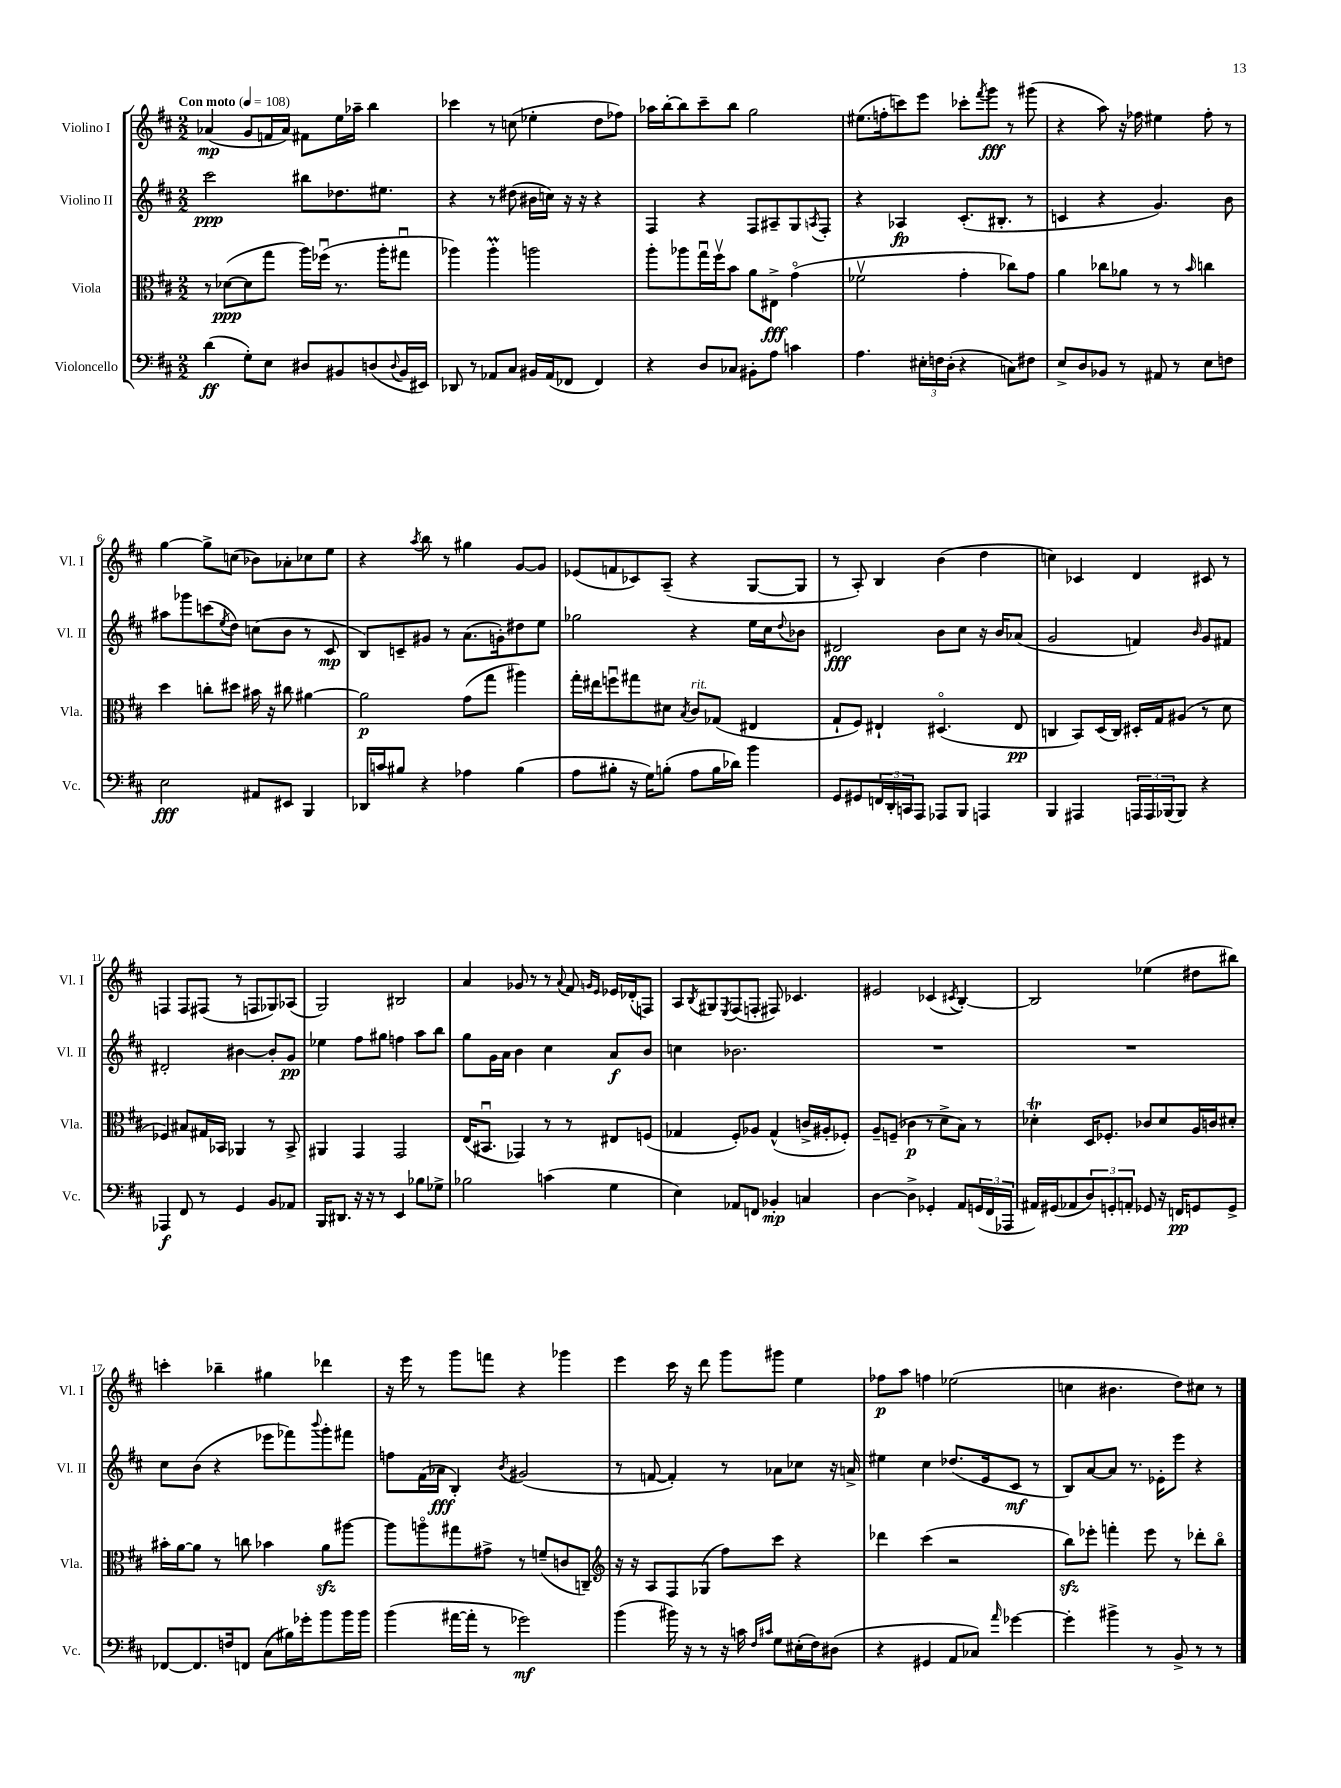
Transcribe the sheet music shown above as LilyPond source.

<<
\new StaffGroup <<
\new Staff = "s0" \with { instrumentName = "Violino I" shortInstrumentName = "Vl. I" } {
    \clef treble \key d \major \numericTimeSignature \time 2/2 \tempo "Con moto" 4 = 108
    aes'4\mp( g'8 f'16 aes'16) fis'8 e''16 aes''16-- b''4 |
    ces'''4 r8 c''8( ees''4-. d''8 fes''8) |
    aes''16 b''16~-. b''8 cis'''8-- b''8 g''2 |
    eis''8.( f''16-. c'''8) e'''8 ces'''8-. \acciaccatura { fis'''8 } g'''8\fff r8 gis'''8( |
    r4 a''8) r16 fes''16 eis''4 fes''8-. r8 |
    g''4~ g''8-> c''8( bes'8) aes'8-. ces''8 e''8 |
    r4 \acciaccatura { a''8 } b''8 r8 gis''4 g'8~ g'8 |
    ees'8( f'8 ces'8) a8--( r4 g8~ g8 |
    r8 a8-.) b4 b'4( d''4 |
    c''4) ces'4 d'4 cis'8 r8 |
    f4 f8 fis8( r8 f8 ges8) aes8( |
    g2) bis2 |
    a'4 ges'8 r8 r8 \appoggiatura { a'8 } fis'8 \grace { g'16 e'16 } ees'16 des'16-.( f8) |
    a8 \acciaccatura { b8 } gis8 \acciaccatura { e8 } fis8( f8-. fis8) ces'4. |
    eis'2 ces'4( \acciaccatura { cis'8 } b4~-.) |
    b2 ees''4( dis''8 bis''8) |
    c'''4-. bes''4-- gis''4 des'''4 |
    r16 e'''16 r8 g'''8 f'''8 r4 ges'''4 |
    e'''4 cis'''16 r16 d'''8 g'''8 gis'''8 e''4 |
    fes''8\p a''8 f''4 ees''2( |
    c''4 bis'4. d''8) cis''8 r8 \bar "|." |
}
\new Staff = "s1" \with { instrumentName = "Violino II" shortInstrumentName = "Vl. II" } {
    \clef treble \key d \major \numericTimeSignature \time 2/2
    cis'''2\ppp bis''8 des''8. eis''8. |
    r4 r8 dis''8( bis'16 c''16) r16 r16 r4 |
    fis4 r4 fis8 ais8-- g8 \acciaccatura { a8 } fis8-. |
    r4 aes4\fp cis'8.-.( bis8.-. r8 |
    c'4 r4 g'4.) b'8 |
    ais''8 ges'''8 c'''8( \acciaccatura { e''8 } d''8) c''8( b'8 r8 cis'8\mp |
    b8) c'8-- gis'8 r8 a'8.( g'16-.) dis''8 e''8 |
    ges''2 r4 e''16 cis''16 \appoggiatura { d''8 } bes'8 |
    dis'2\fff b'8 cis''8 r16 b'16 aes'8( |
    g'2 f'4) \grace { b'16 } g'8 fis'8 |
    dis'2-. bis'4~ bis'8-. g'8\pp |
    ees''4 fis''8 gis''8 f''4 a''8 b''8 |
    g''8 g'16 a'16 b'4 cis''4 a'8\f b'8 |
    c''4 bes'2. |
    R1 |
    R1 |
    cis''8 b'8( r4 ees'''8 fes'''8) \appoggiatura { b'''8 } g'''8-. fis'''8 |
    f''8 fis'16( aes'16\fff b4-.) \acciaccatura { b'8 } gis'2( |
    r8 f'8~ f'4-.) r8 aes'8 ces''8 r16 a'16-> |
    eis''4 cis''4 des''8.( e'16 cis'8\mf r8 |
    b8) a'8~ a'8 r8. ees'16-. e'''8 r4 \bar "|." |
}
\new Staff = "s2" \with { instrumentName = "Viola" shortInstrumentName = "Vla." } {
    \clef alto \key d \major \numericTimeSignature \time 2/2
    r8 des'8~\ppp( des'8 g''8 a''16) fes''16\downbow( r8. a''16-. gis''8\downbow |
    aes''4) aes''4-.\prall a''2 |
    a''8-. aes''8 g''16\downbow fis''16\upbow b'8 a'8 eis8->\fff g'4\flageolet( |
    fes'2\upbow g'4-. ces''8) g'8 |
    a'4 ces''8 aes'8 r8 r8 \grace { b'16 } c''4 |
    d''4 c''8-. dis''8 bis'16 r16 cis''8 ais'4~ |
    ais'2\p g'8( g''8 ais''4) |
    g''16-. eis''16 f''8\downbow gis''8 dis'8 \acciaccatura { b8 } cis'8^\markup { \italic "rit." } ges8( eis4 |
    g8-! fis8) eis4-! dis4.\flageolet( eis8\pp |
    c4 b,8) d16( c16) dis16-. g16 ais8( r8 d'8 |
    fes4) bis8 gis16 bes,16 aes,4 r8 bes,8-> |
    ais,4 g,4 g,2 |
    e16( bis,8.\downbow ges,4) r8 r8 eis8 f8( |
    ges4 fis8-.) aes8 ges4-^( c'16-> ais16-. fes8-.) |
    a8-- f8--( ces'4\p r8 d'8-> b8) r8 |
    des'4-.\trill d16 fes8.-. ces'8 des'8 a16 c'16 dis'8-. |
    bis'16-. a'16~ a'8 r8 c''8 bes'4 a'8\sfz ais''8~ |
    ais''8 a''8\flageolet gis''8 gis'8-> r8 f'8--( c'8 c8--) |
    \clef treble r16 r16 a8 fis8 ges8( fis''8) cis'''8 r4 |
    des'''4 cis'''4( r2 |
    b''8\sfz) ees'''8-. f'''4-. ees'''8 r8 des'''8-. b''8\flageolet \bar "|." |
}
\new Staff = "s3" \with { instrumentName = "Violoncello" shortInstrumentName = "Vc." } {
    \clef bass \key d \major \numericTimeSignature \time 2/2
    d'4\ff( g8-.) e8 dis8 bis,8 d8( \appoggiatura { d8 } bis,16 eis,16) |
    des,8 r8 aes,8 cis8 bis,16 aes,16( fes,8 fes,4) |
    r4 d8 ces8 bis,8-. a8 c'4 |
    a4. \tuplet 3/2 { eis16-. f16 d16-.( } r4 c8) fis8 |
    e8-> d8 bes,8 r8 ais,8 r8 e8 f8 |
    e2\fff ais,8 eis,8 b,,4 |
    des,16 c'16 bis8 r4 aes4 bis4( |
    a8 bis8-. r16 g16) b8-.( a8 b16 des'16) b'4 |
    g,8 gis,8 \tuplet 3/2 { f,16 d,16-. c,16 } a,,8 aes,,8 b,,8 a,,4 |
    b,,4 ais,,4 \tuplet 3/2 { a,,16 a,,16 bes,,16( } bes,,8) r4 |
    aes,,4\f fis,8 r8 g,4 b,8 aes,8 |
    b,,16 dis,8. r16 r16 r8 e,4 bes8 ges8-> |
    bes2 c'4( g4 |
    e4) aes,8 f,8 bes,4-.\mp c4 |
    d4~ d4-> ges,4-. a,8 \tuplet 3/2 { g,16( fis,16 aes,,16 } |
    ais,16) gis,16( aes,8 \tuplet 3/2 { d8) g,8-. a,8-. } ges,8 r16 f,16\pp g,8 g,8-> |
    fes,8~ fes,8. f16 f,8 cis8( bis16) ges'16-. b'8 b'16 b'16 |
    b'4( ais'16~ ais'16-. r8 ges'2\mf) |
    b'4( bis'16) r16 r8 r16 c'16 \grace { fis16 cis'16 } g8 eis16-.( fis16) dis8( |
    r4 gis,4 a,8 ces8) \grace { a'16 } ges'4~ |
    ges'4-. bis'4-> r8 b,8-> r8 r8 \bar "|." |
}
>>
>>
